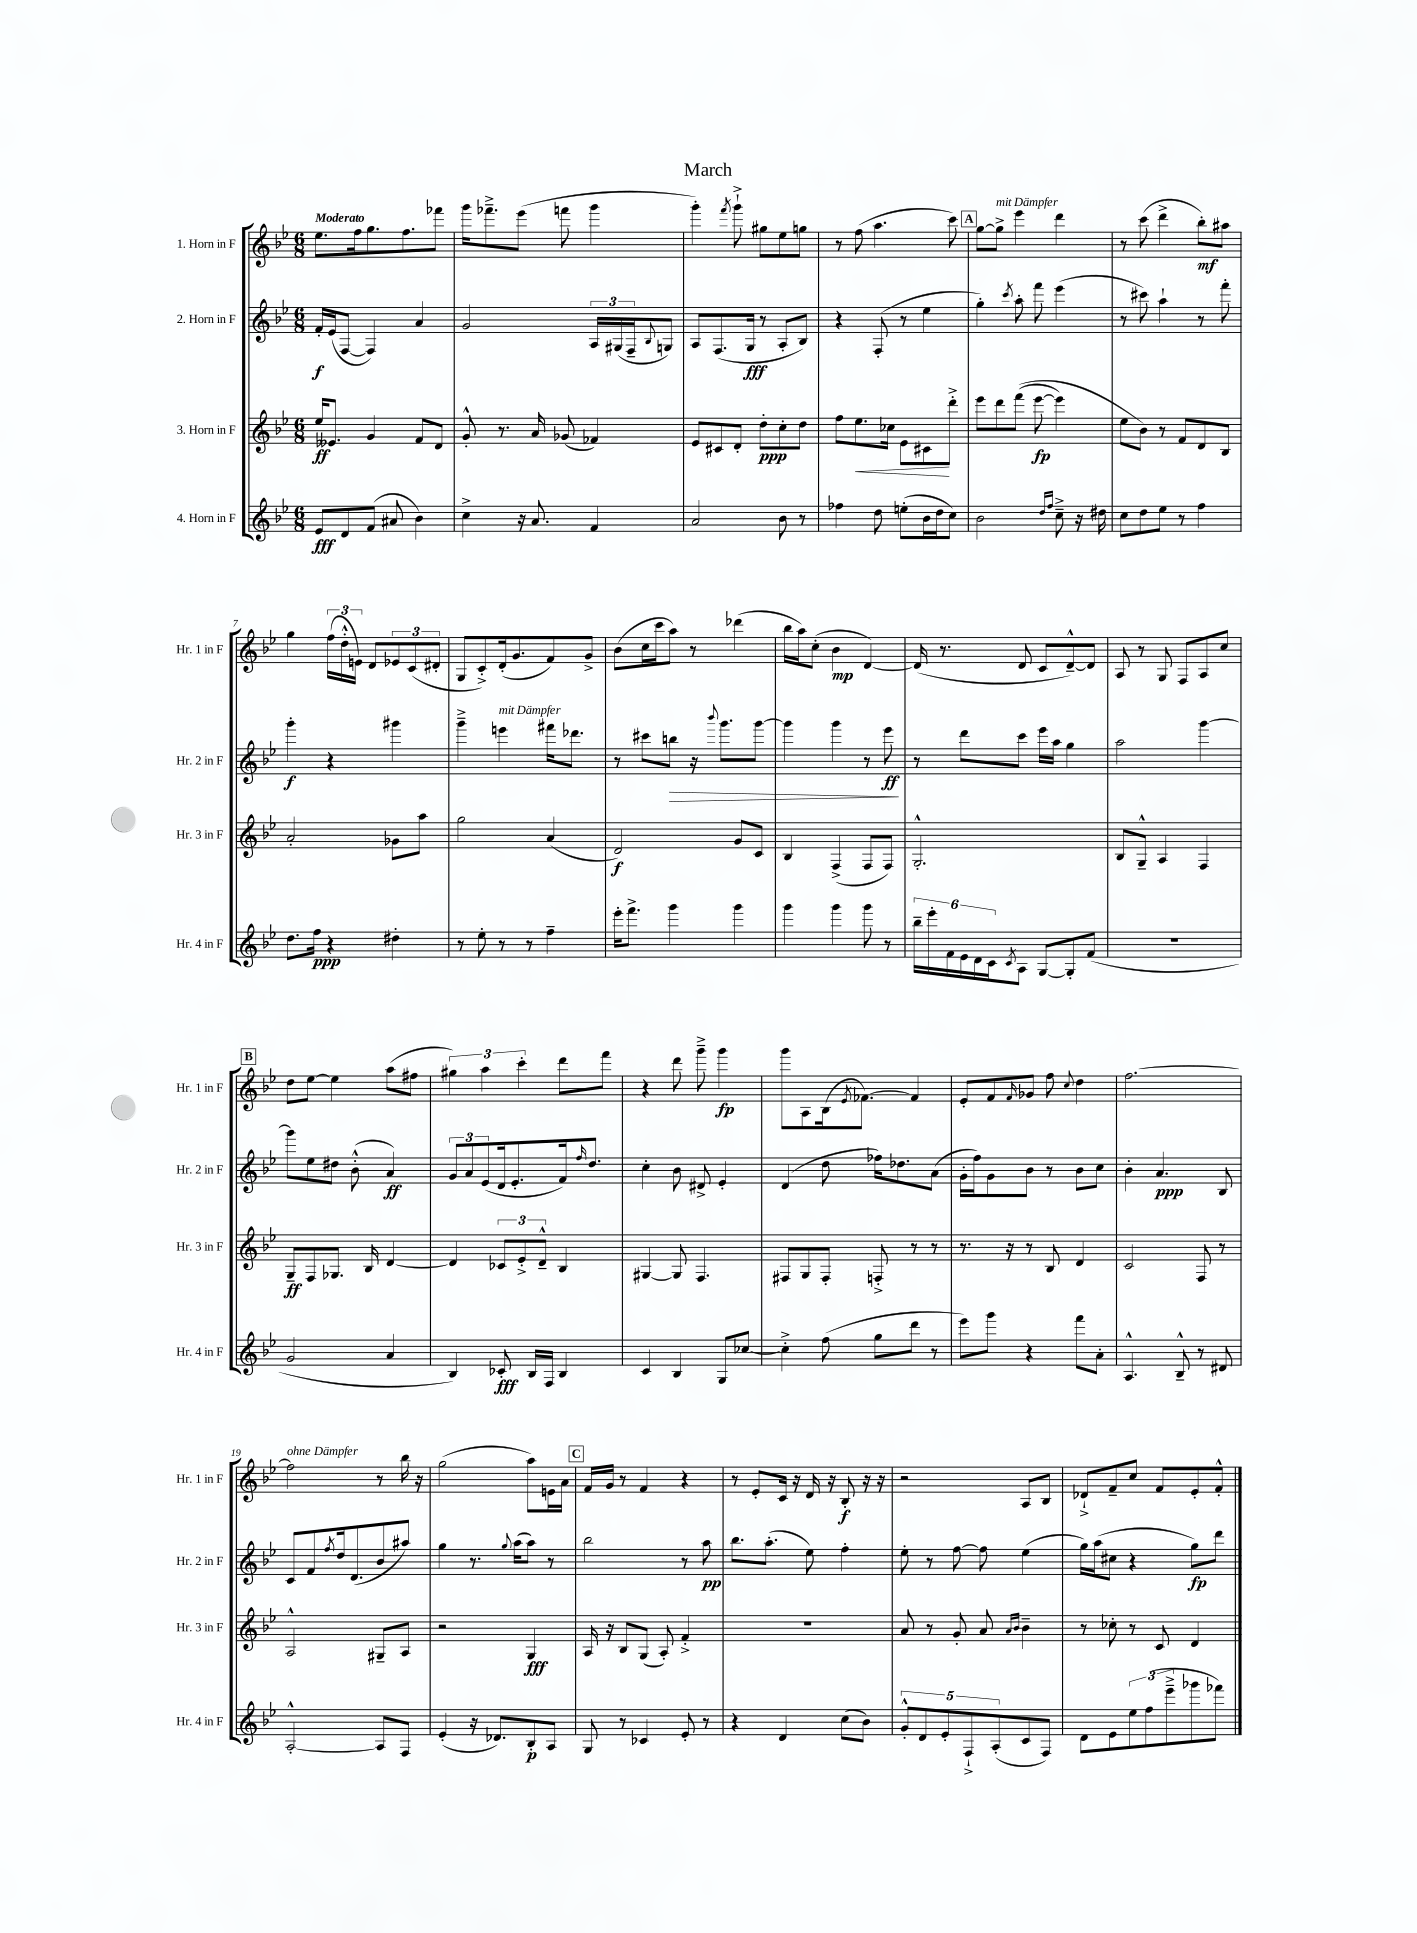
\header { title = "March" }
<<
\new StaffGroup <<
\new Staff = "s0" \with { instrumentName = "1. Horn in F" shortInstrumentName = "Hr. 1 in F" } {
    \clef treble \key bes \major \numericTimeSignature \time 6/8 \tempo "Moderato"
    ees''8. f''16 g''8. f''8. fes'''8 |
    g'''16 fes'''8.---> ees'''8( f'''8 g'''4 |
    g'''4-.) \acciaccatura { f'''8 } g'''8-!-> gis''8 ees''8 g''8 |
    r8 f''8( a''4. c'''8) |
    \mark \markup { \box "A" } g''8~ g''8->^\markup { \italic "mit Dämpfer" } ees'''4 d'''4 |
    r8 c'''8( d'''4-> bes''8-.\mf) ais''8 |
    g''4 \tuplet 3/2 { f''16( d''16-.-^ e'16) } d'8 \tuplet 3/2 { ees'8 c'8( dis'8-. } |
    g8 c'8-.->) d'16-.( g'8. f'8) g'8-> |
    bes'8( c''16 c'''16 a''8) r8 des'''4( |
    bes''16 a''16) c''8-.( bes'4\mp d'4~) |
    d'16( r8. d'8 c'8 d'8~---^) d'8 |
    a8 r8 g8 f8 a8 c''8 |
    \mark \markup { \box "B" } d''8 ees''8~ ees''4 a''8( fis''8 |
    \tuplet 3/2 { gis''4) a''4 c'''4-. } d'''8 f'''8 |
    r4 d'''8 g'''8---> g'''4\fp |
    g'''8 a8 bes16( \acciaccatura { ees'8 } fes'8.~) fes'4 |
    ees'8-. f'8 \grace { f'16 } ges'8 f''8 \appoggiatura { c''8 } d''4 |
    f''2.~ |
    f''2^\markup { \italic "ohne Dämpfer" } r8 bes''16 r16 |
    g''2( a''8) e'16 a'16 |
    \mark \markup { \box "C" } f'16 g'16 r8 f'4 r4 |
    r8 ees'8-. c'16 r16 d'16 r16 bes8-.\f r16 r16 |
    r2 a8 bes8 |
    des'8-!-> f'8-- c''8 f'8 ees'8-. f'8-.-^ \bar "|." |
}
\new Staff = "s1" \with { instrumentName = "2. Horn in F" shortInstrumentName = "Hr. 2 in F" } {
    \clef treble \key bes \major \numericTimeSignature \time 6/8
    f'16-.\f ees'16( f8~ f4) a'4 |
    g'2 \tuplet 3/2 { a16 gis16( f16-- } \appoggiatura { bes8 } g8) |
    a8 f8.( g16\fff r8 a8-. bes8) |
    r4 f8-.( r8 ees''4 |
    \mark \markup { \box "A" } g''4-.) \acciaccatura { c'''8 } a''8-. f'''8 ees'''4( |
    r8 cis'''8) a''4-! r8 f'''8-. |
    g'''4-.\f r4 gis'''4 |
    g'''4---> e'''4^\markup { \italic "mit Dämpfer" } fis'''16 des'''8. |
    r8 cis'''8 b''8\> r16 \appoggiatura { bes'''8 } g'''8. g'''8~ |
    g'''4 g'''4 r8 ees'''8\ff\! |
    r8 d'''8 c'''8 ees'''16 a''16 g''4 |
    a''2 g'''4~ |
    \mark \markup { \box "B" } g'''8 ees''8 dis''8 bes'8-.-^( a'4\ff) |
    \tuplet 3/2 { g'8 a'8 ees'8( } d'16 ees'8.-. f'16) \grace { f''16 } d''8. |
    c''4-. bes'8 dis'8-> ees'4-. |
    d'4( d''8 fes''16) des''8. a'8( |
    g'16-. f''16) g'8 bes'8 r8 bes'8 c''8 |
    bes'4-. a'4.\ppp bes8 |
    c'8 f'8 \acciaccatura { f''8 } d''16 d'8.( bes'8 ais''8) |
    g''4 r8. \appoggiatura { g''8 } a''16( a''8) r8 |
    \mark \markup { \box "C" } bes''2 r8 a''8\pp |
    bes''8. a''8.-.( ees''8) f''4-. |
    ees''8-. r8 f''8~ f''8 ees''4( |
    g''16) a''16( cis''8 r4 g''8\fp) d'''8 \bar "|." |
}
\new Staff = "s2" \with { instrumentName = "3. Horn in F" shortInstrumentName = "Hr. 3 in F" } {
    \clef treble \key bes \major \numericTimeSignature \time 6/8
    ees''16\ff eeses'8. g'4 f'8 d'8 |
    g'8-.-^ r8. a'16 ges'8( fes'4) |
    ees'8 cis'8 d'8-. d''8-.\ppp c''8-. d''8 |
    f''8 ees''8.\< ces''16 ees'8 cis'8\! d'''8-.-> |
    \mark \markup { \box "A" } ees'''8 d'''8 f'''8(\( ees'''8~\fp ees'''4) |
    ees''8 bes'8\) r8 f'8 d'8 bes8 |
    a'2-. ges'8 a''8 |
    g''2 a'4( |
    d'2\f) g'8 c'8 |
    bes4 f4->( f8 f8) |
    g2.-.-^ |
    bes8 g8---^ a4 f4 |
    \mark \markup { \box "B" } g8--\ff f8 ges8. bes16 d'4~ |
    d'4 \tuplet 3/2 { ces'8 ees'8-.-> d'8---^ } bes4 |
    gis4~ gis8 f4. |
    fis8 g8 fis8-. f8-.-> r8 r8 |
    r8. r16 r8 bes8 d'4 |
    c'2 f8 r8 |
    a2-^ gis8-- a8 |
    r2 g4\fff |
    \mark \markup { \box "C" } a16 r16 bes8 g8( a8-.) f'4-.-> |
    R2. |
    a'8 r8 g'8-. a'8 \grace { a'16 bes'16 } bes'4-- |
    r8 ces''8-. r8 c'8 d'4 \bar "|." |
}
\new Staff = "s3" \with { instrumentName = "4. Horn in F" shortInstrumentName = "Hr. 4 in F" } {
    \clef treble \key bes \major \numericTimeSignature \time 6/8
    ees'8\fff d'8 f'8( ais'8 bes'4) |
    c''4-> r16 a'8. f'4 |
    a'2 bes'8 r8 |
    fes''4 d''8 e''8-.( bes'16 d''16 c''8) |
    \mark \markup { \box "A" } bes'2 \grace { d''16 f''16 } c''8---> r16 dis''16 |
    c''8 d''8 ees''8 r8 f''4 |
    d''8. f''16\ppp r4 dis''4-. |
    r8 ees''8-. r8 r8 f''4-- |
    ees'''16-. f'''8.-> g'''4 g'''4 |
    g'''4 g'''4 g'''8 r8 |
    \tuplet 6/4 { bes''16-- ees'''16-. f'16 ees'16 d'16 c'16 } \acciaccatura { c'8 } a8 g8~ g8-. f'8( |
    R2. |
    \mark \markup { \box "B" } g'2 a'4 |
    bes4) ces'8-.\fff bes16 f16 bes4 |
    c'4 bes4 g8 ces''8~ |
    ces''4-.-> f''8( g''8 d'''8 r8 |
    ees'''8) g'''8 r4 f'''8 a'8-. |
    a4.-^ bes8---^ r8 dis'8 |
    a2~-.-^ a8 f8 |
    ees'4-.( r16 des'8.) bes8-.\p a8 |
    \mark \markup { \box "C" } g8 r8 ces'4 ees'8-. r8 |
    r4 d'4 c''8( bes'8) |
    \tuplet 5/4 { g'8-.-^ d'8 ees'8-. f8-!-> a8-.( } c'8 f8) |
    d'8 ees'8 \tuplet 3/2 { ees''8 f''8( ees'''8---> } ges'''8 fes'''8) \bar "|." |
}
>>
>>
